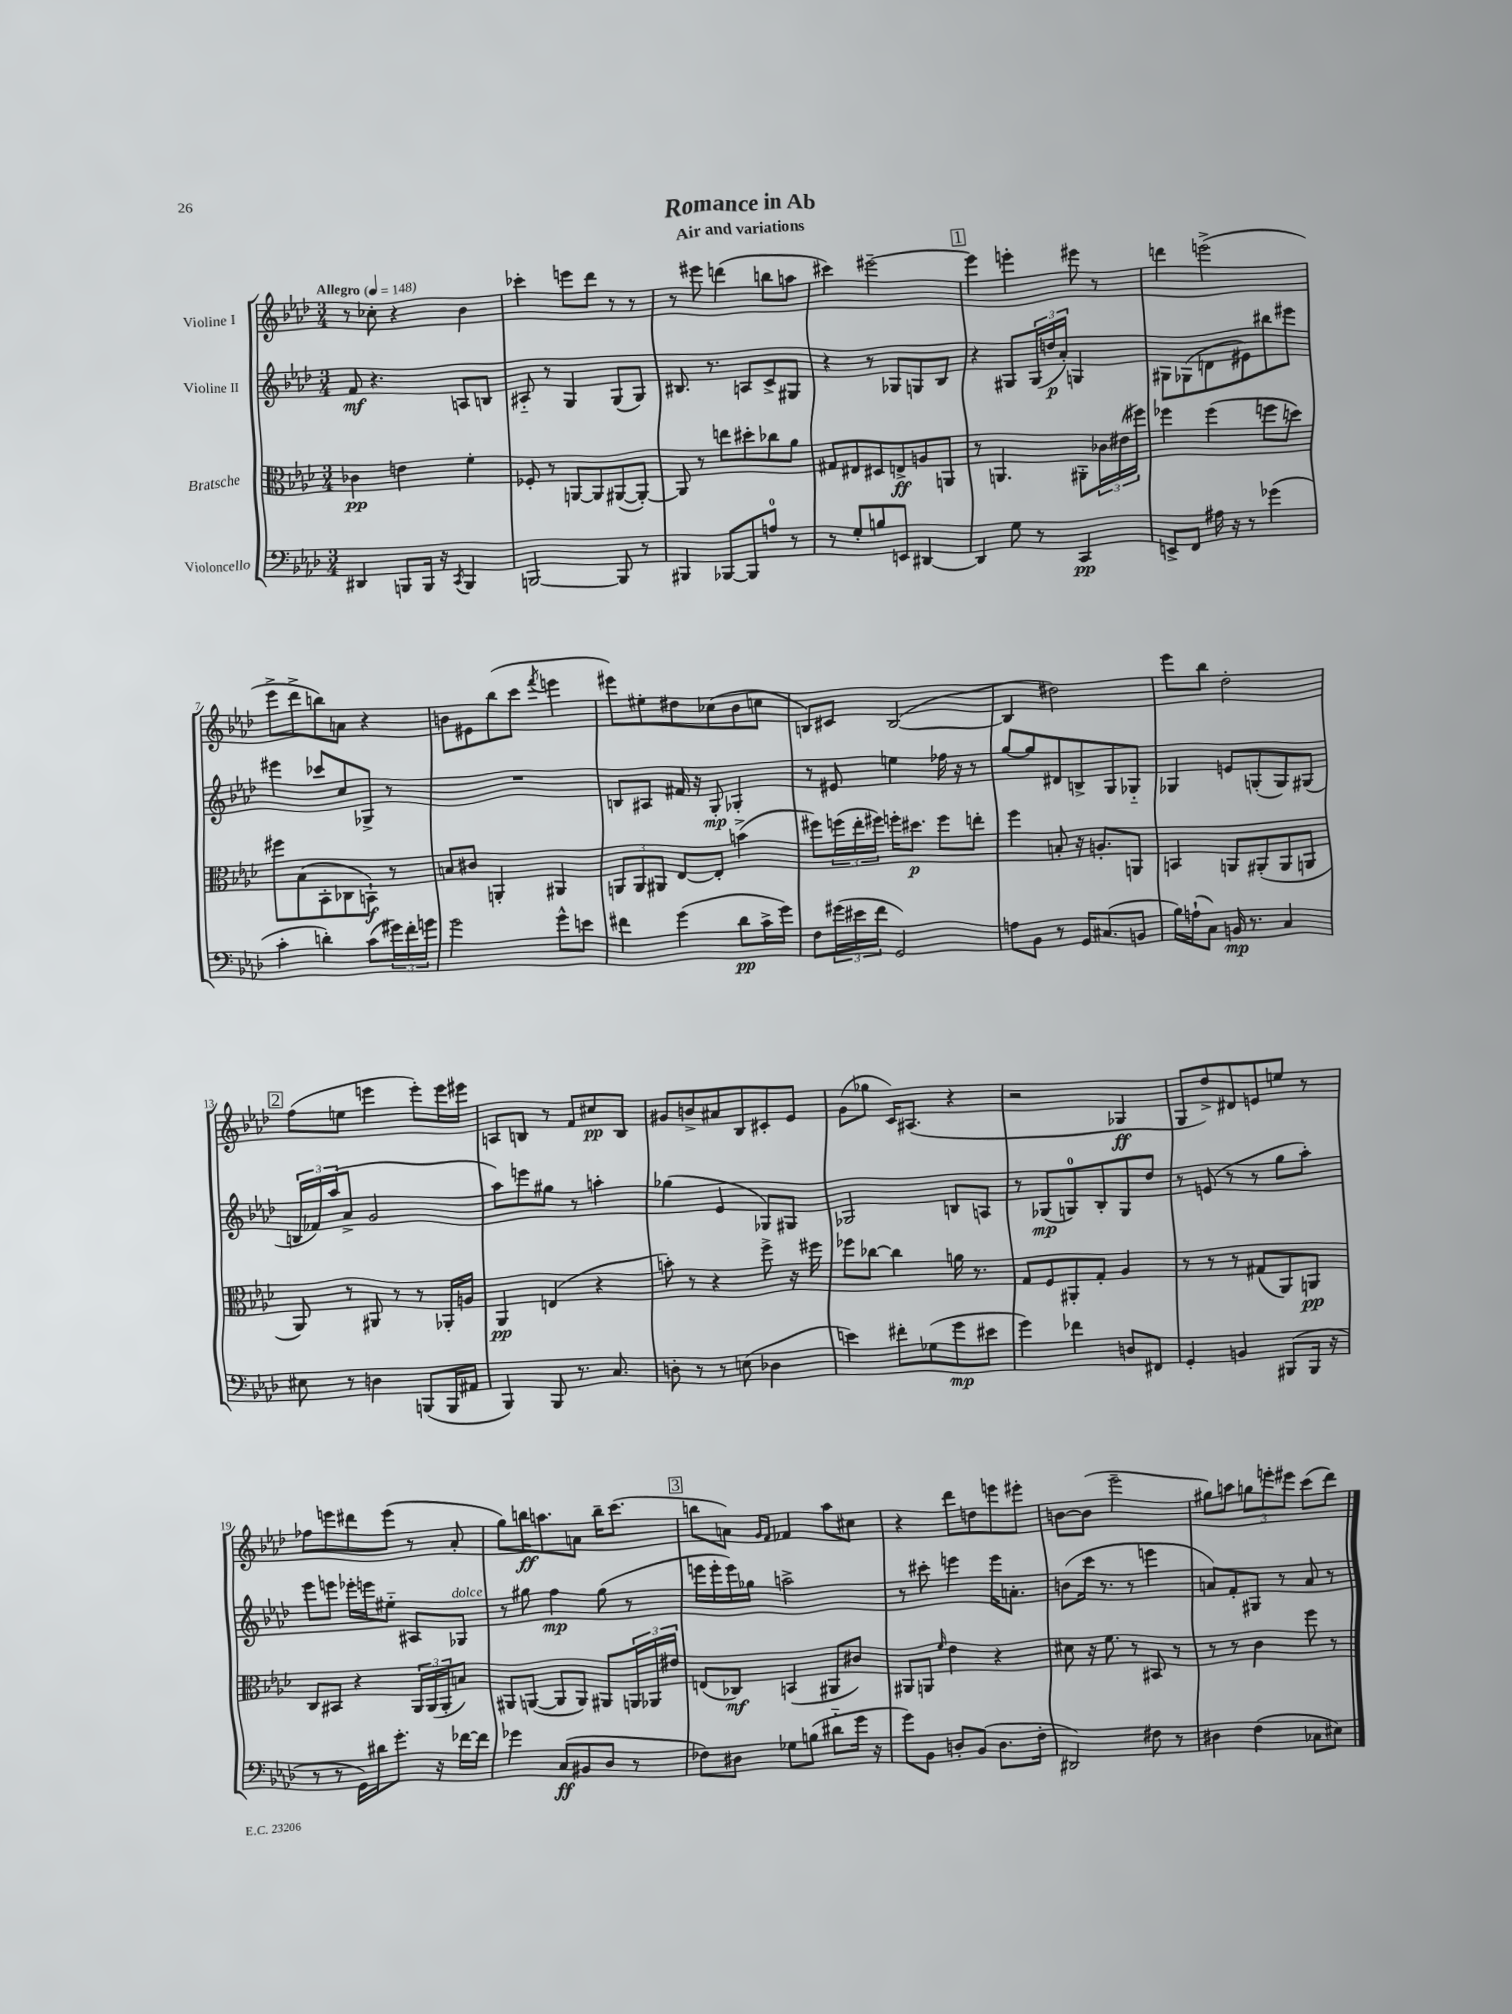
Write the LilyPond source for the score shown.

\header { title = "Romance in Ab" subtitle = "Air and variations" }
<<
\new StaffGroup <<
\new Staff = "s0" \with { instrumentName = "Violine I" } {
    \clef treble \key aes \major \numericTimeSignature \time 3/4 \tempo "Allegro" 4 = 148
    r8 ces''8-. r4 bes'4 |
    ces'''4-. e'''8 des'''8 r8 r8 |
    r8 eis'''8 d'''4( b''8 a''8 |
    cis'''4) eis'''2~-- |
    \mark \markup { \box "1" } eis'''4 e'''4-. eis'''8 r8 |
    d'''4 e'''2->( |
    ees'''8-> des'''8-> b''8) a'8 r4 |
    b'8 eis'8 bes''8( c'''8 \acciaccatura { f'''8 } e'''4 |
    eis'''8) eis''8-. dis''8 ces''8( bes'8 c''8 |
    b8) cis'8 b2~( |
    b4 dis''2) |
    ees'''8 bes''8 des''2-. |
    \mark \markup { \box "2" } f''8( e''8 e'''4 e'''8-.) e'''16 eis'''16 |
    a8 b8 r8 f'8 cis''8\pp b8 |
    gis'8 b'8-> ais'8 bes8 cis'8-. ees'8 |
    g'8( ges''8 c'16) ais8.( r4 |
    r2 ges4\ff |
    g8 des''8->) dis'8 e'8 e''8 r8 |
    fes''8 e'''8 dis'''8 e'''8( r8 aes'8-. |
    g''8) b''16\ff a''8. a'8 b''16-- c'''8.( |
    \mark \markup { \box "3" } b''8 a'8) \grace { g'16 f'16 } fes'4 aes''8 cis''8 |
    r4 des'''8 d''8 e'''8 eis'''8-. |
    b'8~ b'8( ees'''2-- |
    gis''8) a''8 \tuplet 3/2 { g''8 e'''8-. eis'''8 } c'''8( des'''8) \bar "|." |
}
\new Staff = "s1" \with { instrumentName = "Violine II" } {
    \clef treble \key aes \major \numericTimeSignature \time 3/4
    f'8\mf r4. a8 b8 |
    ais8-_ r8 g4 g8( g8) |
    bis8. r8. a8 c'8-> gis8 |
    r4 r8 ges8 g8 bes8 |
    \mark \markup { \box "1" } r4 gis8 \tuplet 3/2 { gis16( d''16\p aes'16-.) } g4 |
    gis8 ges8( d'8 eis'8) bis''8 eis'''8 |
    eis'''4 ces'''8 c''8 ges8-> r8 |
    R2. |
    b8 ais8 fis'16 r16 g8-.\mp ges4-. |
    r8 eis'8 e''4 fes''16 r16 r8 |
    g''8~ g''8 dis'8 b8-> g8 ges8-_ |
    ges4 e'8 g8-.( g8) gis8( |
    \mark \markup { \box "2" } \tuplet 3/2 { b16 fes'16) aes''16( } aes'8-> g'2 |
    aes''8) e'''8 gis''8 r8 a''4-. |
    ges''4( ees'4 ges8) gis8 |
    ges2 b8 a8 |
    r8 ges8\mp( g8-0) bes8-. g8 des''8 |
    r8 e'8( r8 r8 g''8 aes''8-.) |
    ees'''8 e'''8 ees'''16-. e'''16 eis''8-_ ais8 ges8^\markup { \italic "dolce" } |
    r8 gis''8 f''4\mp gis''8( r8 |
    \mark \markup { \box "3" } e'''16 e'''16-. e'''16) ges''16 a''2-> |
    r8 cis'''8-. e'''4 e'''16 a'8.-. |
    b'8( c'''16 r8. r8 e'''4 |
    a'8) f'8-. gis8 r8 a'8 r8 \bar "|." |
}
\new Staff = "s2" \with { instrumentName = "Bratsche" } {
    \clef alto \key aes \major \numericTimeSignature \time 3/4
    ces'4\pp e'4 f'4-. |
    fes8-. r8 a,8~ a,8 ais,8~( ais,8~-.) |
    ais,8 r8 e''8 dis''8-. ces''8 aes'8 |
    gis8 eis8 dis8 e8->\ff a8 a,8 |
    \mark \markup { \box "1" } r8 a,4. ais,8-. \tuplet 3/2 { ces'16 eis'16( fis''16) } |
    fes''4 fes''4( f''8 d''8) |
    fis''8 bes8( bes,8-. ces8 b,8-!\f) r8 |
    b8 cis'8 a,4-. ais,4 |
    \tuplet 3/2 { a,8 a,8 ais,8 } ees8~ ees8-. b'4->( |
    fis''8) \tuplet 3/2 { f''16( ees''16-. fis''16) } f''16-. dis''8.\p f''8 e''8-. |
    f''4 b8-. r16 a8.-. a,8 |
    b,4 a,8 ais,8-.( ais,8 a,8 |
    \mark \markup { \box "2" } aes,8) r8 ais,8 r8 r8 aes,16-. a16 |
    aes,4\pp e4( r4 |
    b'8-.) r8 r4 f''8-> r16 fis''16 |
    fes''8 ces''8~ ces''4 a'16 r8. |
    g8 f8 ais,8-. g8-. aes4 |
    r8 r8 r8 gis8( aes,8) a,8\pp |
    c8 bis,8 r4 \tuplet 3/2 { aes,16 aes,16( aes,16-. } b8) |
    ais,8 a,8~( a,8 a,8) ais,8 \tuplet 3/2 { a,16 aes,16 eis'16 } |
    \mark \markup { \box "3" } e8( ces8\mf) b,4( ais,8 cis'8) |
    ais,8 a,8 \grace { f'16 } ees'4 r4 |
    dis'8 r16 f'8. r8 bis,8 r8 |
    r8 r8 c'4 f''8 r8 \bar "|." |
}
\new Staff = "s3" \with { instrumentName = "Violoncello" } {
    \clef bass \key aes \major \numericTimeSignature \time 3/4
    dis,4 b,,8 b,,16 r16 \acciaccatura { c,8 } b,,4 |
    b,,2~ b,,8 r8 |
    bis,,4 bes,,8~ bes,,8 a8-0 r8 |
    r8 g8-. b8 e,8 dis,4~ |
    \mark \markup { \box "1" } dis,4 g8 r8 c,4\pp |
    e,8-> f,8 ais16 r16 r8 ges'4( |
    c'4-. d'4-.) c'8( \tuplet 3/2 { gis'16) f'16-. g'16 } |
    g'2 g'8-^ e'8 |
    fis'4 g'4( des'8\pp c'16-> g'16) |
    f8 \tuplet 3/2 { gis'16( eis'16 f'16 } g,2) |
    a8 bes,8 r8 g,16 cis8.( b,8 |
    bes16) a16-!( c8) b,16\mp r8. c4 |
    \mark \markup { \box "2" } eis8 r8 d4 b,,8( b,,16 ais,16 |
    bes,,4) bes,,8 r8. c8. |
    d8-. r8 r8 e8( des4 |
    e'4) fis'8-. ges8( g'8\mp eis'8 |
    g'4) fes'4 d8 fis,8 |
    g,4-. b,4 bis,,8( bis,,16 r16 |
    r8 r8 g,16) dis'16 g'8.-. r16 fes'16~ fes'16 |
    ges'4 c8\ff( bis,8 des8 r8 |
    \mark \markup { \box "3" } fes8) dis8 ges8 b8( dis'8-_ g'16 r16 |
    g'8) bes,8 d8-. bes,8( d8. f16-. |
    dis,2) fis8 r8 |
    dis4 f4( ces8 eis8) \bar "|." |
}
>>
>>
